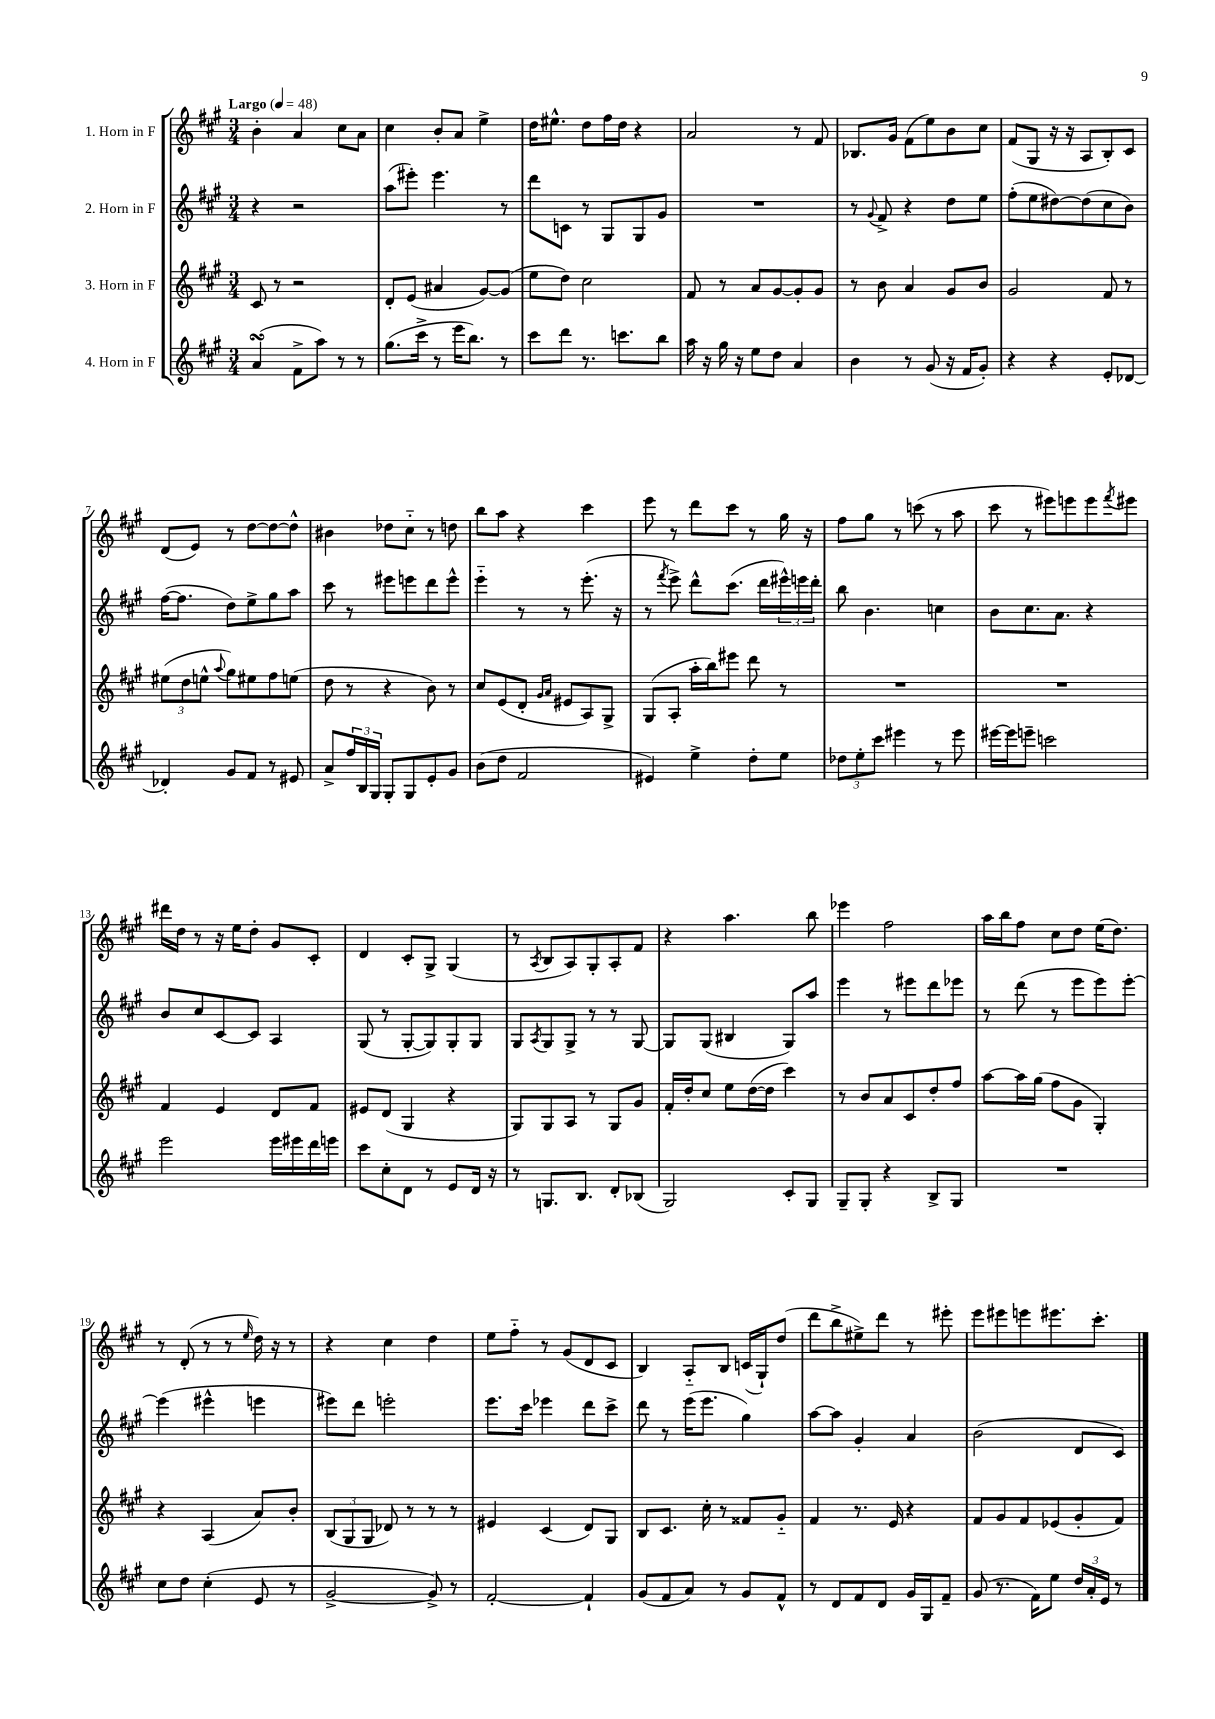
<<
\new StaffGroup <<
\new Staff = "s0" \with { instrumentName = "1. Horn in F" } {
    \clef treble \key a \major \numericTimeSignature \time 3/4 \tempo "Largo" 4 = 48
    b'4-. a'4 cis''8 a'8 |
    cis''4 b'8-. a'8 e''4-> |
    d''16 eis''8.-^ d''8 fis''16 d''16 r4 |
    a'2 r8 fis'8 |
    bes8. gis'16 fis'8( e''8) b'8 cis''8 |
    fis'8( gis8 r16 r16 a8 b8-.) cis'8 |
    d'8( e'8) r8 d''8~ d''8~ d''8-^ |
    bis'4 des''8 cis''8-_ r8 d''8 |
    b''8 a''8 r4 cis'''4 |
    e'''8 r8 d'''8 cis'''8 r8 gis''16 r16 |
    fis''8 gis''8 r8 c'''8( r8 a''8 |
    cis'''8 r8 eis'''8) e'''8 e'''8 \acciaccatura { fis'''8 } eis'''8 |
    dis'''16 d''16 r8 r16 e''16 d''8-. gis'8 cis'8-. |
    d'4 cis'8-. gis8-> gis4( |
    r8 \acciaccatura { a8 } b8 a8) gis8-. a8-. fis'8 |
    r4 a''4. b''8 |
    ees'''4 fis''2 |
    a''16 b''16 fis''8 cis''8 d''8 e''16( d''8.) |
    r8 d'8-.( r8 r8 \grace { e''16 } d''16) r16 r8 |
    r4 cis''4 d''4 |
    e''8 fis''8-_ r8 gis'8( d'8 cis'8 |
    b4) a8-_ b8 c'16( gis16-!) d''8( |
    d'''8 b''8-> eis''8->) d'''8 r8 eis'''8-. |
    e'''8 eis'''8 e'''8 eis'''8. cis'''8.-. \bar "|." |
}
\new Staff = "s1" \with { instrumentName = "2. Horn in F" } {
    \clef treble \key a \major \numericTimeSignature \time 3/4
    r4 r2 |
    a''8( eis'''8-.) eis'''4. r8 |
    d'''8 c'8 r8 gis8 gis8 gis'8 |
    R2. |
    r8 \appoggiatura { gis'8 } fis'8-> r4 d''8 e''8 |
    fis''8-.( e''8 dis''8~) dis''8( cis''8 b'8) |
    fis''16~( fis''8. d''8) e''8-> gis''8 a''8 |
    cis'''8 r8 eis'''8 e'''8 d'''8 e'''8-^ |
    e'''4-_ r8 r8 e'''8.-.( r16 |
    r8 \acciaccatura { fis'''8 } e'''8->) d'''8-^ cis'''8.( d'''16 \tuplet 3/2 { eis'''16-^) e'''16 d'''16-. } |
    b''8 b'4. c''4 |
    b'8 cis''8. a'8. r4 |
    b'8 cis''8 cis'8~ cis'8 a4 |
    gis8( r8 gis8~-. gis8) gis8-. gis8 |
    gis8 \acciaccatura { a8 } gis8 gis8-> r8 r8 gis8~ |
    gis8 gis8( bis4 gis8) a''8 |
    e'''4 r8 eis'''8 d'''8 ees'''8 |
    r8 d'''8( r8 e'''8 e'''8) e'''8~-. |
    e'''4( eis'''4-^ e'''4 |
    eis'''8) d'''8 e'''2-. |
    e'''8. cis'''16 ees'''4 d'''8 cis'''8-> |
    d'''8 r8 e'''16( e'''8. gis''4) |
    a''8~ a''8 gis'4-. a'4 |
    b'2( d'8 cis'8) \bar "|." |
}
\new Staff = "s2" \with { instrumentName = "3. Horn in F" } {
    \clef treble \key a \major \numericTimeSignature \time 3/4
    cis'8 r8 r2 |
    d'8-. e'8( ais'4 gis'8~) gis'8( |
    e''8 d''8) cis''2 |
    fis'8 r8 a'8 gis'8~ gis'8-. gis'8 |
    r8 b'8 a'4 gis'8 b'8 |
    gis'2 fis'8 r8 |
    \tuplet 3/2 { eis''8( d''8 e''8-^ } \appoggiatura { a''8 } gis''8) eis''8 fis''8 e''8( |
    d''8 r8 r4 b'8) r8 |
    cis''8 e'8( d'8-. \grace { gis'16 a'16 } eis'8 a8) gis8-> |
    gis8( a8-. a''16-. b''16) eis'''8 d'''8 r8 |
    R2. |
    R2. |
    fis'4 e'4 d'8 fis'8 |
    eis'8 d'8( gis4 r4 |
    gis8) gis8 a8 r8 gis8 gis'8 |
    fis'16-. d''16-. cis''8 e''8 d''16~( d''16 cis'''4) |
    r8 b'8 a'8 cis'8 d''8-. fis''8 |
    a''8~ a''16 gis''16( fis''8 gis'8 gis4-.) |
    r4 a4( a'8) b'8-. |
    \tuplet 3/2 { b8( gis8 gis8 } des'8) r8 r8 r8 |
    eis'4 cis'4( d'8) gis8 |
    b8 cis'8. cis''16-. r8 fisis'8 gis'8-_ |
    fis'4 r8. e'16 r4 |
    fis'8 gis'8 fis'8 ees'8( gis'8-. fis'8) \bar "|." |
}
\new Staff = "s3" \with { instrumentName = "4. Horn in F" } {
    \clef treble \key a \major \numericTimeSignature \time 3/4
    a'4\turn( fis'8-> a''8) r8 r8 |
    gis''8.( cis'''16-> r8 e'''16 b''8.) r8 |
    cis'''8 d'''8 r8. c'''8. b''8 |
    a''16 r16 gis''16 r16 e''8 d''8 a'4 |
    b'4 r8 gis'8( r16 fis'16 gis'8-.) |
    r4 r4 e'8-. des'8~ |
    des'4-. gis'8 fis'8 r8 eis'8 |
    a'8-> \tuplet 3/2 { fis''16 b16 gis16 } gis8-. gis8 e'8-. gis'8 |
    b'8( d''8 fis'2 |
    eis'4) e''4-> d''8-. e''8 |
    \tuplet 3/2 { des''8 e''8-. cis'''8 } eis'''4 r8 eis'''8 |
    eis'''16~ eis'''16 e'''8-- c'''2 |
    e'''2 e'''16 eis'''16 d'''16 e'''16 |
    cis'''8 cis''8-. d'8 r8 e'8 d'16 r16 |
    r8 g8. b8. d'8-. bes8( |
    gis2) cis'8-. gis8 |
    gis8-- gis8-. r4 b8-> gis8 |
    R2. |
    cis''8 d''8 cis''4-.( e'8 r8 |
    gis'2~-> gis'8->) r8 |
    fis'2~-. fis'4-! |
    gis'8( fis'8 a'8) r8 gis'8 fis'8-^ |
    r8 d'8 fis'8 d'8 gis'16 gis16 fis'8-- |
    gis'8( r8. fis'16) e''8 \tuplet 3/2 { d''16 a'16-. e'16 } r8 \bar "|." |
}
>>
>>
